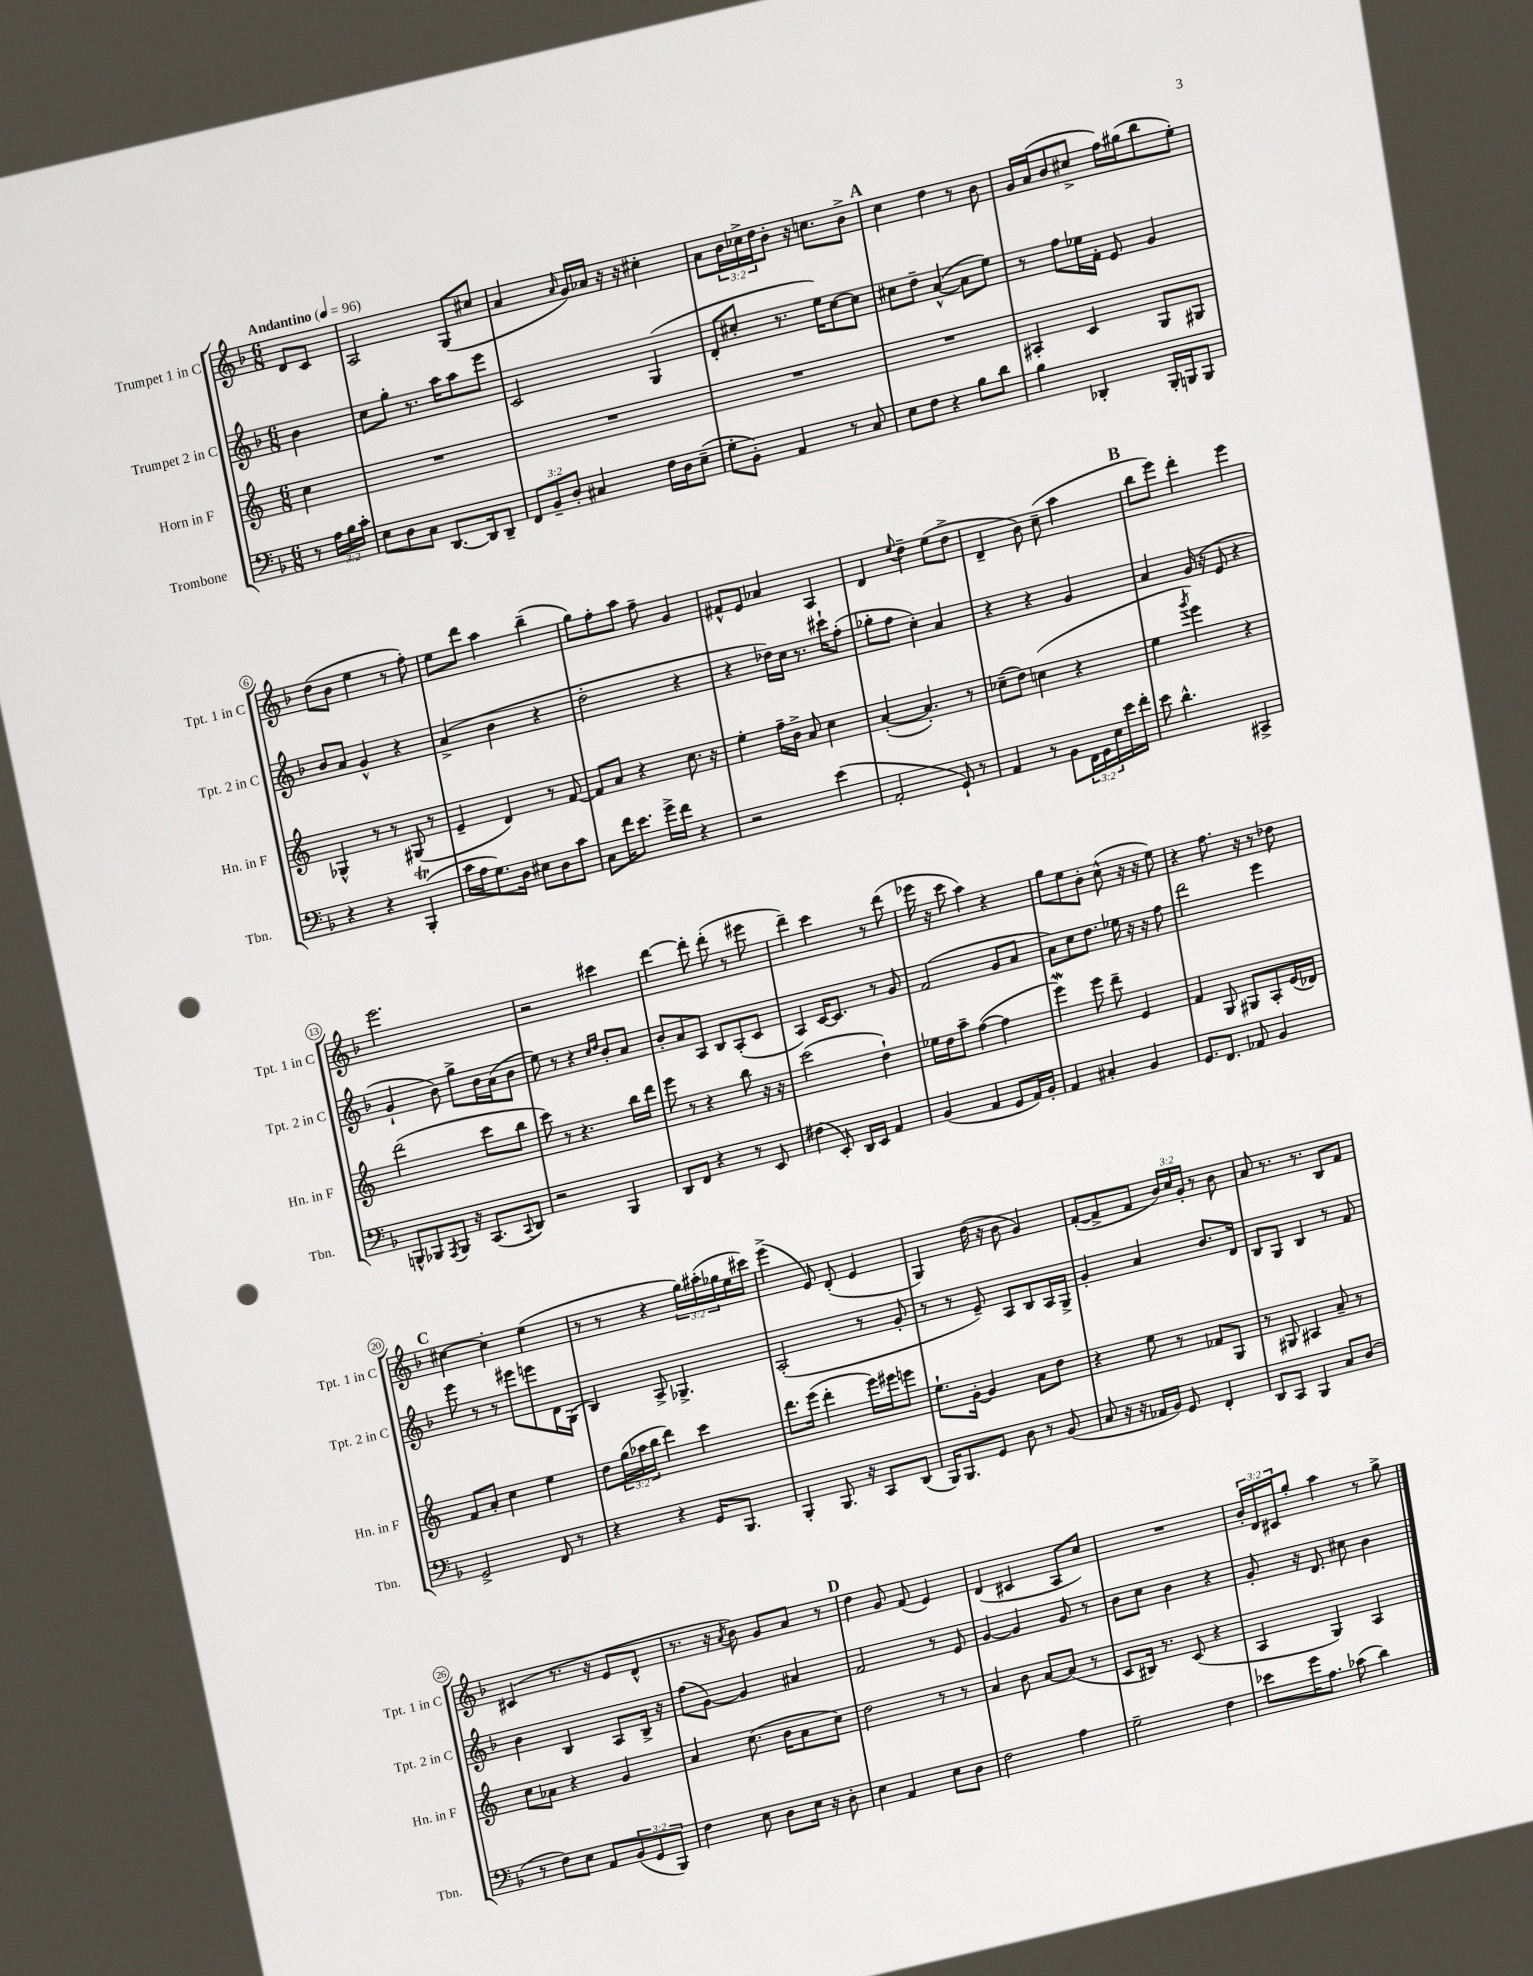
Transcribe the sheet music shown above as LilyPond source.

<<
\new StaffGroup <<
\new Staff = "s0" \with { instrumentName = "Trumpet 1 in C" shortInstrumentName = "Tpt. 1 in C" } {
    \clef treble \key f \major \numericTimeSignature \time 6/8 \override Staff.TupletNumber.text = #tuplet-number::calc-fraction-text \partial 4 \tempo "Andantino" 4 = 96
    d'8 c'8 |
    a2 g8( cis''8 |
    a'4 \grace { a'16 } g'16) aes'16 r16 r16 cis''4-. |
    a'8 \tuplet 3/2 { bes'16 ces''16-> d''16 } bes'8-. r16 c''8. bes'8-> |
    \mark \markup { \bold "A" } c''4 d''4 r8 bes'8 |
    g'16 a'16( bes'8 cis''8-> f''16) gis''16( bes''8 e''8-.) |
    d''8( bes'8 e''4 r8 f''8-.) |
    e''8 d'''8 a''4 bes''4--( |
    g''8) f''8-. a''8 f''8-- g'4 |
    fis'8-^ e'8 aes'4 a4 |
    d'4 \appoggiatura { e''8 } d''4-- e''8( d''8-> |
    d'4-- bes'8) c''8--( a''4 |
    \mark \markup { \bold "B" } bes''8 e'''8) d'''4-. e'''4 |
    e'''2. |
    r2 cis'''4 |
    d'''4~ d'''8-. d'''8-.( r8 eis'''8 |
    d'''4--) c'''4 r8 d'''8( |
    ees'''16 r16 c'''8 a''4) r4 |
    g''8 e''8 bes'8-. c''8-^( r16 r16 e''8) |
    r4 f''8. r16 r8 des''8 |
    \mark \markup { \bold "C" } cis''4~ cis''4-. e''4( |
    r8 r8 r4 \tuplet 3/2 { g''16) ais''16-.( ges''16 } e''16 cis'''16) |
    e'''4->( e'8) d'8-.( e'4 |
    g4) d''16( r16 bes'8 g'4) |
    f'8~-.( f'8-> f'8 \tuplet 3/2 { bes'16) c''16 g'16-. } r8 bes'8 |
    a'8 r8. r8. bes8 f'8 |
    cis'4( r8. r16 e'8 d'8-^ |
    r8. r16 \acciaccatura { a'8 } bes'8) g'8 a'8 r8 |
    \mark \markup { \bold "D" } d''4 g'8 f'8( e'4) |
    d'4( cis'4 a8 c''8) |
    R2. |
    \tuplet 3/2 { bes'16-. d'16 cis'16 } g''8-. a''4 r8 g''8-> \bar "|." |
}
\new Staff = "s1" \with { instrumentName = "Trumpet 2 in C" shortInstrumentName = "Tpt. 2 in C" } {
    \clef treble \key f \major \numericTimeSignature \time 6/8 \partial 4
    bes'4 |
    c''8 g''8-. r8. a''16 a''8 e'''8 |
    c'2 g4( |
    d'8-. cis''8-. r8. e''16) cis''8~ cis''8 |
    \mark \markup { \bold "A" } cis''8 d''8-- a'4~-^( a'8 e''8) |
    r8 f''8 ees''16 f'16-. e'8 g'4 |
    bes'8 a'8 g'4-^ r4 |
    a'4->( bes'4 r4 |
    d''2-. r4 |
    r4 des''16) c''16 r8. cis'''16-! f''8-.( |
    ges''8-. f''8 c''4-.) a'4 |
    r4 r4 g'4 |
    \mark \markup { \bold "B" } a'4 g'16( r16 e'8 r4 |
    g'4-! bes'8) g''8-> bes'16 a'16( bes'8 |
    e''8) r8 r4 \grace { c''16 d''16 } bes'8-. a'8 |
    bes'8-. a'8 a8 bes8 a8-.( c'8 |
    a4) c'16~ c'8. r8 g'8 |
    f'2( g'8 a'8 |
    a'8) c''8 d''8. ees''16 r16 r16 f''8 |
    d'''2 e'''4 |
    \mark \markup { \bold "C" } e'''8 r8 r8 eis'''8 e'''8 d'16 g16( |
    bes4) a8-> ges4.-> |
    a2-.( r8 g'8-. |
    r8 r8 e'8--) a8 bes8 a16 g16-> |
    g'4-. a'4 bes'8. d'16 |
    bes8 g8 bes4 r8 f'8 |
    bes'4 bes4 a8 bes16-> r16 |
    f''8( g'8~) g'4 ais'4 |
    \mark \markup { \bold "D" } f'2 r8 e'8 |
    g'4~ g'4 g'8 r8 |
    bes'8 c''8 bes'4 r4 |
    g'8-. r16 d'8. cis''8 bes'4 \bar "|." |
}
\new Staff = "s2" \with { instrumentName = "Horn in F" shortInstrumentName = "Hn. in F" } {
    \clef treble \key c \major \numericTimeSignature \time 6/8 \override Staff.TupletNumber.text = #tuplet-number::calc-fraction-text \partial 4
    c''4 |
    R2. |
    R2. |
    R2. |
    \mark \markup { \bold "A" } R2. |
    ais4-. c'4 g8 gis8 |
    ges4-^ r8 r8 gis8( r8 |
    e'4-- d'4) r8 f'8~ |
    f'8 a'8 r4 c''8. r16 |
    e''4-. f''16-- b'16-> a'8 c''4 |
    a'4~-.( a'4.-.) r8 |
    ces''8--( d''8) c''4( r4 |
    \mark \markup { \bold "B" } e''4 \acciaccatura { g'''8 } e'''4) r4 |
    d'''2( c'''8 b''8 |
    c'''8) r8 r4. b''16 d'''16 |
    e'''8 r8 r4 b''8 r16 r16 |
    c'''2( d''4-!) |
    ees''16 d''16 a''8-- f''4~( f''4 |
    e'''4\mordent) e'''8 d'''8-- e'4 |
    f'4 g8 gis8 a8-. e'16( des'16) |
    \mark \markup { \bold "C" } f'8 a'8-. c''4 e''4 |
    d''8 \tuplet 3/2 { g''16( aes''16 b''16 } d'''4) c'''4 |
    d'''8. e'''16( d'''4-. e'''16) eis'''16 e'''8 |
    e''8.-! g'16~-. g'4 a'8 d''8 |
    r4 e''8 r8 fes'8 g8 |
    r8 gis8 ais4 a'8-- r8 |
    c''8 aes'8 r4 g'4 |
    a'4 c''8.( b'16 a'8 c''8) |
    \mark \markup { \bold "D" } d''2 r8 r8 |
    a'4 b'8 a'8~ a'8( r8 |
    c'8 bis16) r8. c'8( r4 |
    a4 g4) a4 \bar "|." |
}
\new Staff = "s3" \with { instrumentName = "Trombone" shortInstrumentName = "Tbn." } {
    \clef bass \key f \major \numericTimeSignature \time 6/8 \override Staff.TupletNumber.text = #tuplet-number::calc-fraction-text \partial 4
    r8 \tuplet 3/2 { a16 bes16 c'16-. } |
    e8 d8 c8 d,8.~ d,16 d,8-- |
    \tuplet 3/2 { f,8 bes,8-- d8-. } cis4 f16 d16 e8--( |
    g8-. bes,8-.) a,4 r8 c8 |
    \mark \markup { \bold "A" } e8 f8 r4 bes8 d'8 |
    bes4 des,4-. bes,,16-. b,,16 b,,8 |
    r4 r4 bes,,4-.\trill( |
    c'16 a16 g8.) d16 eis8 d8 c'8 |
    c8 f'16 e'8. g'16-> f'16 r4 |
    r2 e'4( |
    a,2-. g,8-!) r8 |
    a,4 r8 bes,8 \tuplet 3/2 { f,16 g,16 e16 } e'16 f'16-. |
    \mark \markup { \bold "B" } e'8 d'4.-^ cis,4-> |
    b,,8-^ bes,,8 \acciaccatura { a,,8 } bes,,8 r16 c,8.( \appoggiatura { c,8 } d,8) |
    r2 bes,,4 |
    d,8 f,8 r4 r8 e,8 |
    fis4( e,8-.) d,16 e,16 a,4 |
    bes,4( a,4 g,8 a,16) bes,16-. |
    a,4 cis4-. bes,4 |
    g,8. f,8. aes,8 bes,4 |
    \mark \markup { \bold "C" } g,2-> f,8 r8 |
    r4 r4 g,16 bes,,8. |
    bes,,4-. bes,,8. r16 c,8 d,8( |
    bes,,16) bes,,8. g,8 d8 r8 bes,8( |
    c8 r16 r16 aes,16 bes,16) g,8 f,4-. |
    d,8 c,8 bes,,4 c8 d8( |
    r8 f8) e8 a,8 \tuplet 3/2 { bes,8( g,8 bes,,8) } |
    f4 e8 d8 e16 r16 d8-. |
    \mark \markup { \bold "D" } e4 a,4 e8 d8 |
    f2 a4 |
    g2-- f4 |
    ees'8 g'16 a8. ces'8( d'4) \bar "|." |
}
>>
>>
\layout { \context { \Score \override BarNumber.stencil = #(make-stencil-circler 0.1 0.3 ly:text-interface::print) } }
